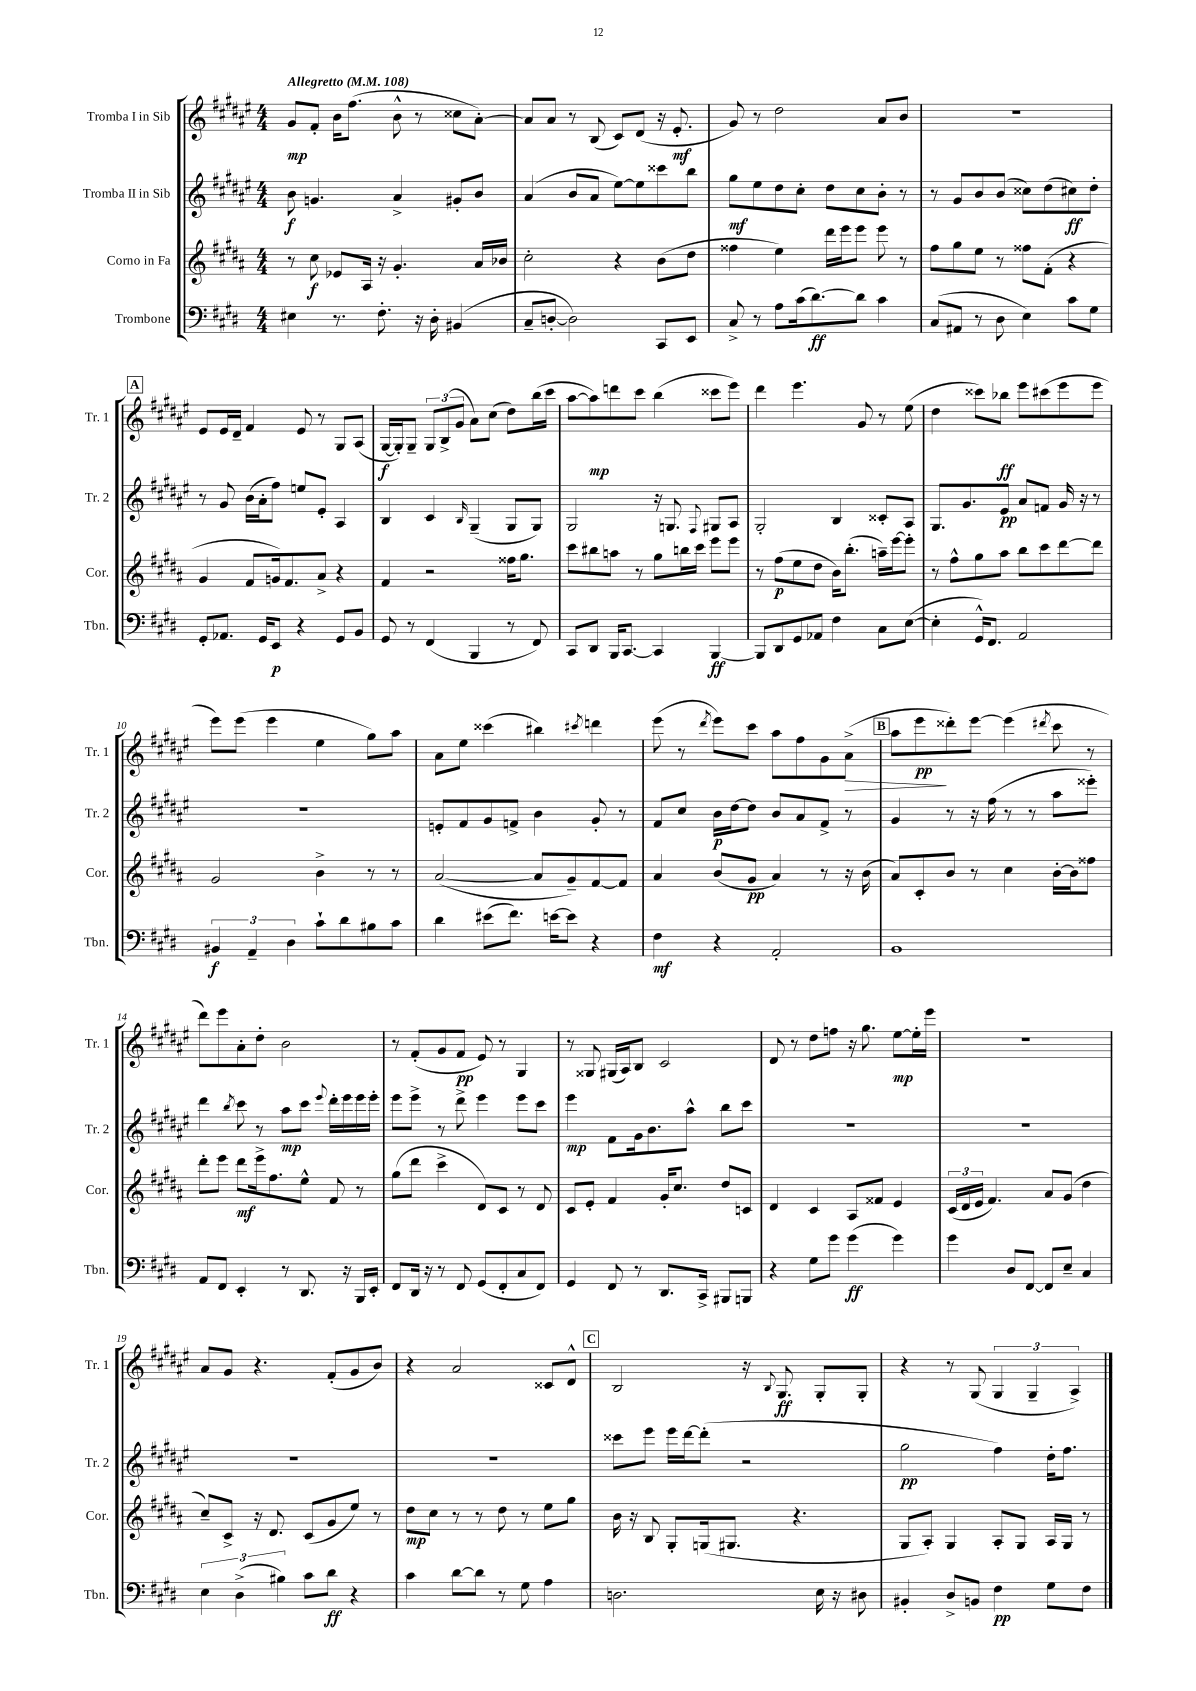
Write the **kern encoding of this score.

**kern	**dynam	**kern	**dynam	**kern	**dynam	**kern	**dynam
*part4	*part4	*part3	*part3	*part2	*part2	*part1	*part1
*staff4	*staff4	*staff3	*staff3	*staff2	*staff2	*staff1	*staff1
*I"Trombone	*	*I"Corno in Fa	*	*I"Tromba II in Sib	*	*I"Tromba I in Sib	*
*I'Tbn.	*	*I'Cor.	*	*I'Tr. 2	*	*I'Tr. 1	*
*clefF4	*	*clefG2	*	*clefG2	*	*clefG2	*
*k[f#c#g#d#]	*	*k[f#c#g#d#a#]	*	*k[f#c#g#d#a#e#]	*	*k[f#c#g#d#a#e#]	*
*M4/4	*	*M4/4	*	*M4/4	*	*M4/4	*
*MM108	*	*MM108	*	*MM108	*	*MM108	*
=1	=1	=1	=1	=1	=1	=1	=1
!	!	!	!	!	!	!LO:TX:a:B:t=Allegretto	!
4E#X\	.	8r	.	8b\	f	8g#/L	mp
.	.	8cc#\	f	4.gn/	.	8f#'/J	.
8.r	.	8e-X/L	.	.	.	16b\KL	.
.	.	.	.	.	.	(8.ff#\J	.
.	.	16A#/Jk	.	.	.	.	.
8.F#'\	.	16r	.	.	.	.	.
.	.	4.g#'/	.	4a#^/	.	8b^^\	.
16r	.	.	.	.	.	8r	.
16D#'\	.	.	.	.	.	.	.
(4BB#X/	.	.	.	8g#X'/L	.	8cc##X\L	.
.	.	16a#/LL	.	8b/J	.	[8a#'\J)	.
.	.	16b-X/JJ	.	.	.	.	.
=2	=2	=2	=2	=2	=2	=2	=2
8C#~/L	.	2cc#'\	.	(4a#/	.	8a#/L]	.
[8Dn'/J	.	.	.	.	.	8a#/J	.
2D\])	.	.	.	8b/L	.	8r	.
.	.	.	.	8a#/J	.	(8B/	.
.	.	4r	.	[8ee#\L)	.	8c#/L)	.
.	.	.	.	8ee#\]	.	(8d#/J	.
8CC#/L	.	(8b\L	.	8ccc##X\	.	16r	.
.	.	.	.	.	.	8.e#'/	mf
8EE/J	.	8dd#\J	.	8bb\J	.	.	.
=3	=3	=3	=3	=3	=3	=3	=3
8C#^/	.	4ff##X\	.	8gg#\L	mf	8g#/)	.
8r	.	.	.	8ee#\	.	8r	.
8A\L	.	4ee\)	.	8dd#\	.	2dd#\	.
(16c#\k	.	.	.	8cc#'\J	.	.	.
[8.d#\)	ff	.	.	.	.	.	.
.	.	16ddd#\LL	.	8dd#\L	.	.	.
.	.	16eee\J	.	.	.	.	.
8d#\J]	.	8eee\J	.	8cc#\	.	.	.
4c#\	.	8eee\	.	8b'\J	.	8a#/L	.
.	.	8r	.	8r	.	8b/J	.
=4	=4	=4	=4	=4	=4	=4	=4
(8C#/L	.	8ff#\L	.	8r	.	1r	.
8AA#X/J	.	8gg#\	.	8g#/L	.	.	.
8r	.	8ee\J	.	8b/	.	.	.
8D#\	.	8r	.	(8b/J	.	.	.
4E\)	.	8ff##X\L	.	8cc##X\L)	.	.	.
.	.	(8f#'\J	.	(8dd#\	.	.	.
8c#\L	.	4r	.	8cc#X\)	ff	.	.
8G#\J	.	.	.	8dd#'\J	.	.	.
!!LO:LB:g=z
!!LO:REH:place=s1:t=A
=5	=5	=5	=5	=5	=5	=5	=5
8GG#'/L	.	4g#/	.	8r	.	8e#/L	.
8.AA-X/J	.	.	.	8g#/	.	16e#/L	.
.	.	.	.	.	.	16d#~/JJ	.
.	.	8f#/L	.	(16b\LL	.	4f#/	.
16GG#/KL	.	.	.	16a#'\J	.	.	.
8EE/J	p	16gn/k)	.	8ff#\J)	.	.	.
.	.	8.f#/	.	.	.	.	.
4r	.	.	.	8een/L	.	8e#/	.
.	.	8a#^/J	.	8e#'/J	.	8r	.
8GG#/L	.	4r	.	4A#/	.	8G#/L	.
8BB/J	.	.	.	.	.	(8A#/J	.
=6	=6	=6	=6	=6	=6	=6	=6
8GG#/	.	4f#/	.	4B/	.	[16G#/LL	f
.	.	.	.	.	.	16G#'/J])	.
8r	.	.	.	.	.	8G#~/J	.
(4FF#/	.	2r	.	4c#/	.	12G#/L	.
.	.	.	.	.	.	(12B^/	.
.	.	.	.	.	.	12g#/J	.
.	.	.	.	16qqB/	.	.	.
4BBB/	.	.	.	(4G#~/	.	8a#\L)	.
.	.	.	.	.	.	(8cc#\J	.
8r	.	16ff##X\KL	.	8G#/L	.	8dd#\L)	.
.	.	8.gg#\J	.	.	.	.	.
8FF#/)	.	.	.	8G#/J)	.	(16bb\L	.
.	.	.	.	.	.	16ccc#\JJ	.
=7	=7	=7	=7	=7	=7	=7	=7
8CC#/L	.	8ccc#\L	.	2G#/	.	[8aa#\L	.
8DD#/J	.	8bb#X\	.	.	.	8aa#\])	mp
16BBB/KL	.	8aan\J	.	.	.	8dddn\	.
[8.CC#/J	.	.	.	.	.	.	.
.	.	8r	.	.	.	8ccc#\J	.
4CC#/]	.	8gg#\L	.	16r	.	(4bb\	.
.	.	.	.	8.Gn/	.	.	.
.	.	16bbn\L	.	.	.	.	.
.	.	16ccc#\JJ	.	.	.	.	.
.	.	.	.	8qqF#/	.	.	.
[4BBB/	ff	8eee\L	.	8G#X/L	.	8ccc##X\L	.
.	.	8eee\J	.	8A#/J	.	8eee#\J)	.
=8	=8	=8	=8	=8	=8	=8	=8
8BBB/L]	.	8r	.	2G#'/	.	4ddd#\	.
8DD#/	.	(8ff#\L	p	.	.	.	.
8GG#/	.	8ee\	.	.	.	4.eee#\	.
8AA-X/J	.	8dd#\J	.	.	.	.	.
4F#\	.	16b\KL)	.	4B/	.	.	.
.	.	(8.bb'\J	.	.	.	.	.
.	.	.	.	.	.	8g#/	.
8C#\L	.	16aan~\LL)	.	8c##X'/L	.	8r	.
.	.	[16eee\J	.	.	.	.	.
([8E\J	.	8eee'\J]	.	8A#/J	.	(8ee#\	.
=9	=9	=9	=9	=9	=9	=9	=9
4E'\]	.	8r	.	8.G#/L	.	4dd#\	.
.	.	8ff#^^\L	.	.	.	.	.
.	.	.	.	8.g#/	.	.	.
16GG#^^/KL)	.	8gg#\	.	.	.	8ccc##X\L)	.
8.FF#/J	.	.	.	.	.	.	.
.	.	8aa#\J	.	8e#/J	pp	8bb-X\J	ff
2AA/	.	8bb\L	.	8a#/L	.	8eee#\L	.
.	.	8ccc#\	.	8fn/J	.	(8ccc#X\	.
.	.	[8ddd#\	.	16g#/	.	8eee#\	.
.	.	.	.	16r	.	.	.
.	.	8ddd#\J]	.	8r	.	8eee#\J	.
!!LO:LB:g=z
=10	=10	=10	=10	=10	=10	=10	=10
6BB#X/	f	2g#/	.	1r	.	8eee#\L)	.
.	.	.	.	.	.	(8eee#\J	.
6AA~/	.	.	.	.	.	.	.
.	.	.	.	.	.	4eee#\	.
6D#\	.	.	.	.	.	.	.
8c#`\L	.	4b^\	.	.	.	4ee#\	.
8d#\	.	.	.	.	.	.	.
8B#X\	.	8r	.	.	.	8gg#\L)	.
8c#\J	.	8r	.	.	.	8aa#\J	.
=11	=11	=11	=11	=11	=11	=11	=11
4d#\	.	([2a#/	.	8en'/L	.	8a#\L	.
.	.	.	.	8f#/	.	8ee#\J	.
(8e#X\L	.	.	.	8g#/	.	(4ccc##X\	.
8.f#\J)	.	.	.	8fn^/J	.	.	.
.	.	8a#/L]	.	4b\	.	4bb#X\)	.
[16en\KL	.	.	.	.	.	.	.
8e\J]	.	8g#~/)	.	.	.	.	.
.	.	.	.	.	.	8qccc#X/	.
4r	.	[8f#/	.	8g#'/	.	4dddn\	.
.	.	8f#/J]	.	8r	.	.	.
=12	=12	=12	=12	=12	=12	=12	=12
4F#\	mf	4a#/	.	8f#/L	.	(8eee#\	.
.	.	.	.	8cc#/J	.	8r	.
.	.	.	.	.	.	8qddd#/	.
4r	.	(8b/L	.	16b\LL	p	8eee#\L)	.
.	.	.	.	[16dd#\J	.	.	.
.	.	8g#/J	pp	8dd#\J]	.	8ccc#\J	.
2AA'/	.	4a#/)	.	8b/L	.	8aa#\L	.
.	.	.	.	8a#/	.	8ff#\	.
.	.	8r	.	8f#^/J	.	8g#\	.
!	!	!	!	!	!	!	!LO:HP:b
.	.	16r	.	8r	.	(8a#^\J	>
.	.	(16b\	.	.	.	.	.
!!LO:REH:place=s1:t=B
=13	=13	=13	=13	=13	=13	=13	=13
1BB	.	8a#/L)	.	4g#/	.	8aa#\L	.
.	.	8c#'/	.	.	.	8eee#\	pp
.	.	8b/J	.	8r	.	8ddd##X'\)	]
.	.	8r	.	16r	.	[8eee#\J	.
.	.	.	.	(16ff#\	.	.	.
.	.	4cc#\	.	8r	.	(4eee#\]	.
.	.	.	.	8r	.	.	.
.	.	.	.	.	.	8qddd#X/	.
.	.	[16b'\LL	.	8aa#\L	.	8ccc#\	.
.	.	16b\J]	.	.	.	.	.
.	.	8ff##X\J	.	8eee##X'\J)	.	8r	.
!!LO:LB:g=z
=14	=14	=14	=14	=14	=14	=14	=14
8AA/L	.	8ddd#'\L	.	4ddd#\	.	8ddd#\L)	.
8FF#/J	.	8eee\J	.	.	.	8eee#\	.
.	.	.	.	8qbb/	.	.	.
4EE'/	.	8ddd#\L	mf	8ccc#\	.	8a#'\	.
.	.	16eee^\k	.	8r	.	8dd#'\J	.
.	.	8.ff#\	.	.	.	.	.
8r	.	.	.	8aa#\L	mp	2b\	.
8.DD#/	.	8ee^^\J	.	8ccc#\J	.	.	.
.	.	.	.	8qqeee#/	.	.	.
.	.	8f#/	.	16ddd#'\LL	.	.	.
16r	.	.	.	16eee#\	.	.	.
16BBB/LL	.	8r	.	16eee#\	.	.	.
16EE'/JJ	.	.	.	16eee#'\JJ	.	.	.
=15	=15	=15	=15	=15	=15	=15	=15
8FF#/L	.	(8gg#\L	.	8eee#\L	.	8r	.
16DD#/Jk	.	8ddd#\J	.	8eee#^\J	.	(8f#'/L	.
16r	.	.	.	.	.	.	.
8r	.	4ccc#^\	.	8r	.	8g#/	.
8FF#/	.	.	.	8ddd#^\	.	8f#/J	pp
(8GG#/L	.	8d#/L)	.	4eee#\	.	8e#/)	.
8FF#'/	.	8c#/J	.	.	.	8r	.
8C#/	.	8r	.	8eee#\L	.	4G#/	.
8FF#/J)	.	8d#/	.	8ccc#\J	.	.	.
=16	=16	=16	=16	=16	=16	=16	=16
4GG#/	.	8c#/L	.	4eee#\	mp	8r	.
.	.	8e'/J	.	.	.	8G##X/	.
8FF#/	.	4f#/	.	8f#\L	.	(16G#X/LL	.
.	.	.	.	.	.	16A#/J)	.
8r	.	.	.	16g#\k	.	8B/J	.
.	.	.	.	8.b\	.	.	.
8.DD#/L	.	16g#'/KL	.	.	.	2c#/	.
.	.	8.cc#/J	.	.	.	.	.
.	.	.	.	8aa#^^\J	.	.	.
16CC#^/Jk	.	.	.	.	.	.	.
8BBB#X/L	.	8dd#/L	.	8bb\L	.	.	.
8BBBn/J	.	8cn/J	.	8ccc#\J	.	.	.
=17	=17	=17	=17	=17	=17	=17	=17
4r	.	4d#/	.	1r	.	8d#/	.
.	.	.	.	.	.	8r	.
8G#\L	.	4c#/	.	.	.	8dd#\L	.
8g#\J	.	.	.	.	.	8ffn\J	.
(4g#\	ff	8A#/L	.	.	.	16r	.
.	.	.	.	.	.	8.gg#\	.
.	.	8f##X/J	.	.	.	.	.
4g#\)	.	4e/	.	.	.	[8ee#\L	mp
.	.	.	.	.	.	16ee#'\L]	.
.	.	.	.	.	.	16eee#\JJ	.
=18	=18	=18	=18	=18	=18	=18	=18
4g#\	.	(24c#/LL	.	1r	.	1r	.
.	.	24d#/	.	.	.	.	.
.	.	24e/JJ	.	.	.	.	.
.	.	4.f#/)	.	.	.	.	.
8D#/L	.	.	.	.	.	.	.
[8FF#/J	.	.	.	.	.	.	.
8FF#/L]	.	8a#/L	.	.	.	.	.
8E~/J	.	(8g#/J	.	.	.	.	.
4C#/	.	4dd#\	.	.	.	.	.
!!LO:LB:g=z
=19	=19	=19	=19	=19	=19	=19	=19
6E\	.	8cc#~/L)	.	1r	.	8a#/L	.
.	.	8c#^/J	.	.	.	8g#/J	.
(6D#^\	.	.	.	.	.	.	.
.	.	16r	.	.	.	4.r	.
.	.	8.d#/	.	.	.	.	.
6B#X\)	.	.	.	.	.	.	.
8c#\L	.	(8c#/L	.	.	.	.	.
8d#\J	ff	8g#/	.	.	.	(8f#'/L	.
4r	.	8ee/J)	.	.	.	8g#/	.
.	.	8r	.	.	.	8b/J)	.
=20	=20	=20	=20	=20	=20	=20	=20
4c#\	.	8dd#\L	mp	1r	.	4r	.
.	.	8cc#\J	.	.	.	.	.
[8d#\L	.	8r	.	.	.	2a#/	.
8d#\J]	.	8r	.	.	.	.	.
8r	.	8dd#\	.	.	.	.	.
8G#\	.	8r	.	.	.	.	.
4A\	.	8ee\L	.	.	.	8c##X/L	.
.	.	8gg#\J	.	.	.	8d#^^/J	.
!!LO:REH:place=s1:t=C
=21	=21	=21	=21	=21	=21	=21	=21
2.Dn\	.	16b\	.	8ccc##X\L	.	2B/	.
.	.	16r	.	.	.	.	.
.	.	8B/	.	8eee#\J	.	.	.
.	.	8G#'/L	.	16eee#\LL	.	.	.
.	.	.	.	[16ddd#\J	.	.	.
.	.	(16Gn/k	.	(8ddd#'\J]	.	.	.
.	.	8.G#X/J	.	.	.	.	.
.	.	.	.	2r	.	16r	.
.	.	.	.	.	.	8qqB/	.
.	.	.	.	.	.	8.G#/	ff
.	.	4.r	.	.	.	.	.
16E\	.	.	.	.	.	8G#'/L	.
16r	.	.	.	.	.	.	.
8D#X\	.	.	.	.	.	8G#'/J	.
=22	=22	=22	=22	=22	=22	=22	=22
4BB#X'/	.	8G#/L	.	2gg#\	pp	4r	.
.	.	8A#'/J)	.	.	.	.	.
8D#^/L	.	4G#/	.	.	.	8r	.
8BBn/J	.	.	.	.	.	(8G#/	.
4F#\	pp	8A#'/L	.	4ff#\)	.	6G#/	.
.	.	8G#/J	.	.	.	.	.
.	.	.	.	.	.	6G#~/	.
8G#\L	.	16A#/LL	.	16dd#'\KL	.	.	.
.	.	16G#/JJ	.	8.ff#\J	.	.	.
.	.	.	.	.	.	6A#^/)	.
8F#\J	.	8r	.	.	.	.	.
==	==	==	==	==	==	==	==
*-	*-	*-	*-	*-	*-	*-	*-
